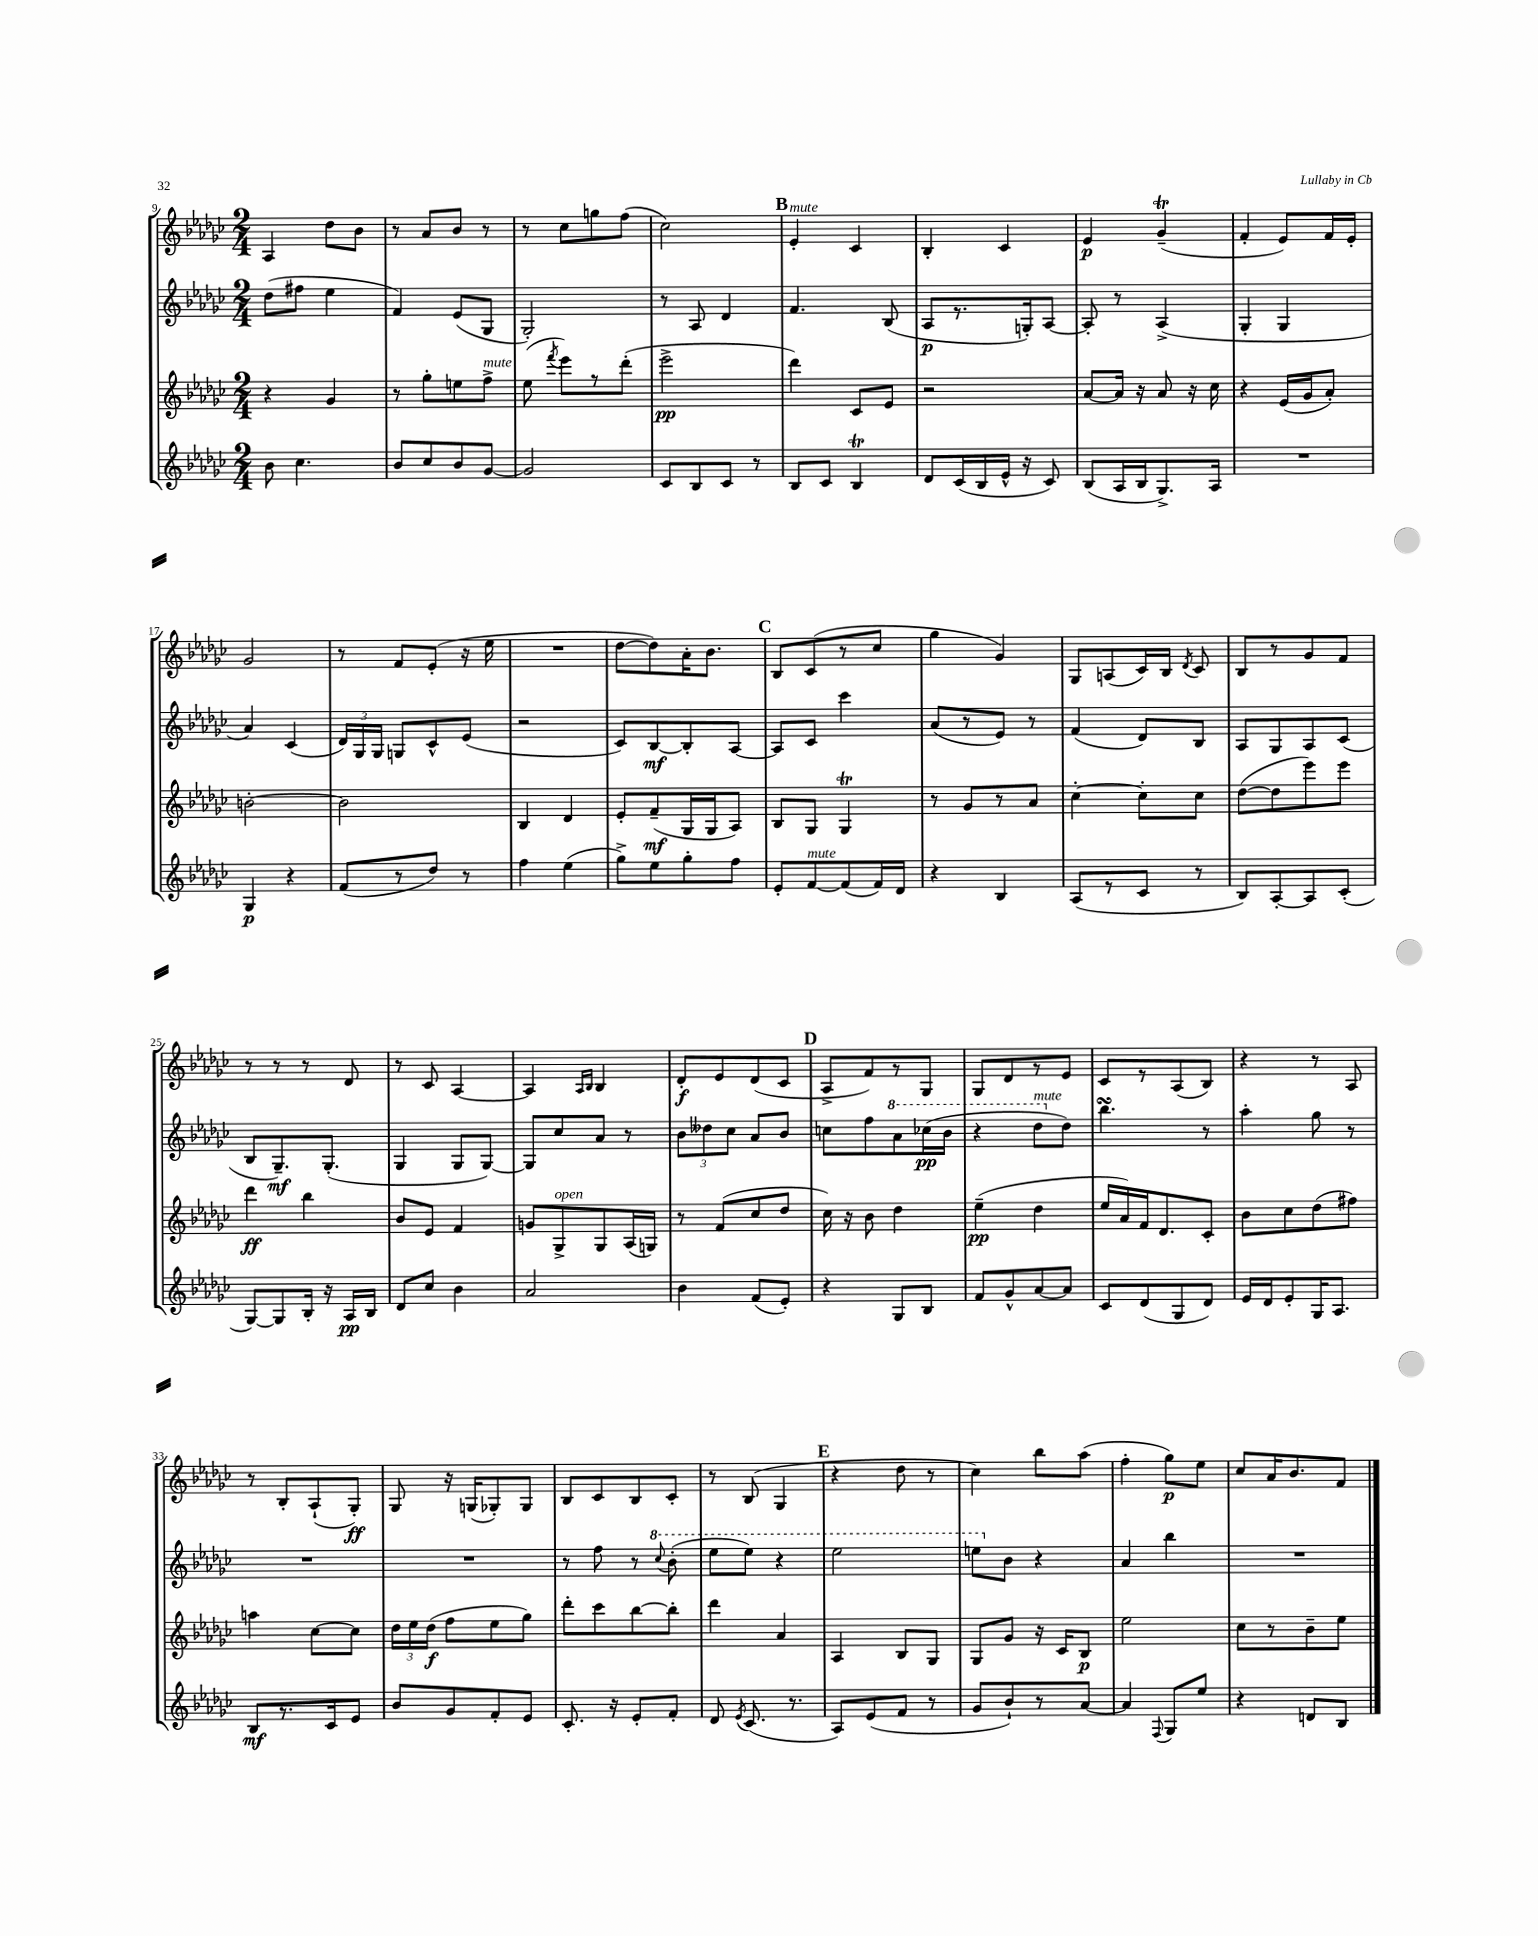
<<
\new StaffGroup <<
\new Staff = "s0" {
    \clef treble \key ges \major \numericTimeSignature \time 2/4
    \autoBeamOff aes4 des''8[ bes'8] |
    r8 aes'8[ bes'8] r8 |
    r8 ces''8[ g''8 f''8]( |
    ces''2) |
    \mark \markup { \bold "B" } ees'4-.^\markup { \italic "mute" } ces'4 |
    bes4-. ces'4 |
    ees'4\p ges'4--\trill( |
    f'4-. ees'8[) f'16 ees'16]-. |
    ges'2 |
    r8 f'8[ ees'8]-.( r16 ees''16 |
    R2 |
    des''8[~ des''8) aes'16-. bes'8.] |
    \mark \markup { \bold "C" } bes8[ ces'8( r8 ces''8] |
    ges''4 ges'4) |
    ges8[ a8( ces'16) bes16] \acciaccatura { des'8 } ces'8 |
    bes8[ r8 ges'8 f'8] |
    r8 r8 r8 des'8 |
    r8 ces'8 aes4~ |
    aes4 \grace { aes16[ bes16] } bes4 |
    des'8[-.\f ees'8 des'8( ces'8] |
    \mark \markup { \bold "D" } aes8[-> f'8) r8 ges8] |
    ges8[ des'8 r8 ees'8] |
    ces'8[ r8 aes8( bes8]) |
    r4 r8 aes8 |
    r8 bes8[-. aes8-!( ges8]-.\ff) |
    ges8 r16 g16[( ges8-.) ges8] |
    bes8[ ces'8 bes8 ces'8]-. |
    r8 bes8( ges4 |
    \mark \markup { \bold "E" } r4 des''8 r8 |
    ces''4) bes''8[ aes''8]( |
    f''4-. ges''8[\p) ees''8] |
    ces''8[ aes'16 bes'8. f'8] \bar "|." |
}
\new Staff = "s1" {
    \clef treble \key ges \major \numericTimeSignature \time 2/4
    \autoBeamOff des''8[( fis''8] ees''4 |
    f'4) ees'8[( ges8] |
    ges2-.) |
    r8 aes8 des'4 |
    \mark \markup { \bold "B" } f'4. bes8( |
    aes8[\p r8. g16-.) aes8]~ |
    aes8-. r8 aes4->( |
    ges4-. ges4 |
    aes'4) ces'4( |
    \tuplet 3/2 { des'16[) ges16 ges16] } g8[ ces'8-^ ees'8]( |
    r2 |
    ces'8[) bes8~\mf bes8-. aes8]~ |
    \mark \markup { \bold "C" } aes8[ ces'8] ces'''4 |
    aes'8[( r8 ees'8]) r8 |
    f'4( des'8[) bes8] |
    aes8[ ges8 aes8 ces'8]( |
    bes8[ ges8.--\mf) ges8.]-.( |
    ges4 ges8[ ges8]~) |
    ges8[ ces''8 aes'8] r8 |
    \tuplet 3/2 { bes'8[ deses''8 ces''8] } aes'8[ bes'8] |
    \mark \markup { \bold "D" } c''8[ f''8 \ottava #1 aes''8 ces'''!16\pp( bes''16] |
    r4 des'''8[^\markup { \italic "mute" } \ottava #0 des''8]) |
    bes''4.\turn r8 |
    aes''4-. ges''8 r8 |
    R2 |
    R2 |
    r8 f''8 r8 \ottava #1 \appoggiatura { ces'''8 } bes''8-.( |
    ees'''8[ ees'''8]) r4 |
    \mark \markup { \bold "E" } ees'''2 |
    e'''8[ \ottava #0 bes'8] r4 |
    aes'4 bes''4 |
    R2 \bar "|." |
}
\new Staff = "s2" {
    \clef treble \key ges \major \numericTimeSignature \time 2/4
    \autoBeamOff r4 ges'4 |
    r8 ges''8[-. e''8 f''8]->^\markup { \italic "mute" } |
    ees''8( \acciaccatura { f'''8 } ees'''8[) r8 des'''8]-.( |
    ees'''2->\pp |
    \mark \markup { \bold "B" } des'''4) ces'8[ ees'8] |
    r2 |
    aes'8[~ aes'16] r16 aes'8 r16 ces''16 |
    r4 ees'16[( ges'16 aes'8]-.) |
    b'2~-. |
    b'2 |
    bes4 des'4 |
    ees'8[-. f'8--\mf( ges16 ges16 aes8]) |
    \mark \markup { \bold "C" } bes8[ ges8] ges4\trill |
    r8 ges'8[ r8 aes'8] |
    ces''4~-. ces''8[-. ces''8] |
    des''8[~( des''8 ees'''8) ees'''8] |
    des'''4\ff bes''4 |
    bes'8[ ees'8] f'4 |
    g'8[ ges8->^\markup { \italic "open" } ges8 aes16( g16]) |
    r8 f'8[( ces''8 des''8] |
    \mark \markup { \bold "D" } ces''16) r16 bes'8 des''4 |
    ees''4--\pp( des''4 |
    ees''16[ aes'16) f'16 des'8. ces'8]-. |
    bes'8[ ces''8 des''8( fis''8]) |
    a''4 ces''8[~ ces''8] |
    \tuplet 3/2 { des''16[ ees''16 des''16]\f( } f''8[ ees''8 ges''8]) |
    des'''8[-. ces'''8 bes''8~ bes''8]-. |
    des'''4 aes'4 |
    \mark \markup { \bold "E" } aes4 bes8[ ges8] |
    ges8[ ges'8] r16 ces'16[ bes8]\p |
    ees''2 |
    ces''8[ r8 bes'8-- ees''8] \bar "|." |
}
\new Staff = "s3" {
    \clef treble \key ges \major \numericTimeSignature \time 2/4
    \autoBeamOff bes'8 ces''4. |
    bes'8[ ces''8 bes'8 ges'8]~ |
    ges'2 |
    ces'8[ bes8 ces'8] r8 |
    \mark \markup { \bold "B" } bes8[ ces'8] bes4\trill |
    des'8[ ces'16( bes16 ees'16]-^ r16 ces'8) |
    bes8[( aes16 bes16 ges8.->) aes16] |
    R2 |
    ges4\p r4 |
    f'8[( r8 des''8]) r8 |
    f''4 ees''4( |
    ges''8[->) ees''8 ges''8-. f''8] |
    \mark \markup { \bold "C" } ees'8[-. f'8~^\markup { \italic "mute" } f'8( f'16) des'16] |
    r4 bes4 |
    aes8[( r8 ces'8] r8 |
    bes8[) aes8~-. aes8 ces'8]-.( |
    ges8[~) ges8 bes16]-. r16 aes16[\pp bes16] |
    des'8[ ces''8] bes'4 |
    aes'2 |
    bes'4 f'8[( ees'8]-.) |
    \mark \markup { \bold "D" } r4 ges8[ bes8] |
    f'8[ ges'8-^ aes'8~ aes'8] |
    ces'8[ des'8( ges8 des'8]) |
    ees'16[ des'16 ees'8-. ges16 aes8.] |
    bes8[\mf r8. ces'16 ees'8] |
    bes'8[ ges'8 f'8-. ees'8] |
    ces'8.-. r16 ees'8[-. f'8]-. |
    des'8 \acciaccatura { ees'8 } ces'8.( r8. |
    \mark \markup { \bold "E" } aes8[) ees'8( f'8] r8 |
    ges'8[ bes'8-!) r8 aes'8]~ |
    aes'4 \appoggiatura { f8 } ges8[ ees''8] |
    r4 d'8[ bes8] \bar "|." |
}
>>
>>
\layout { \context { \Score currentBarNumber = #9 } }
